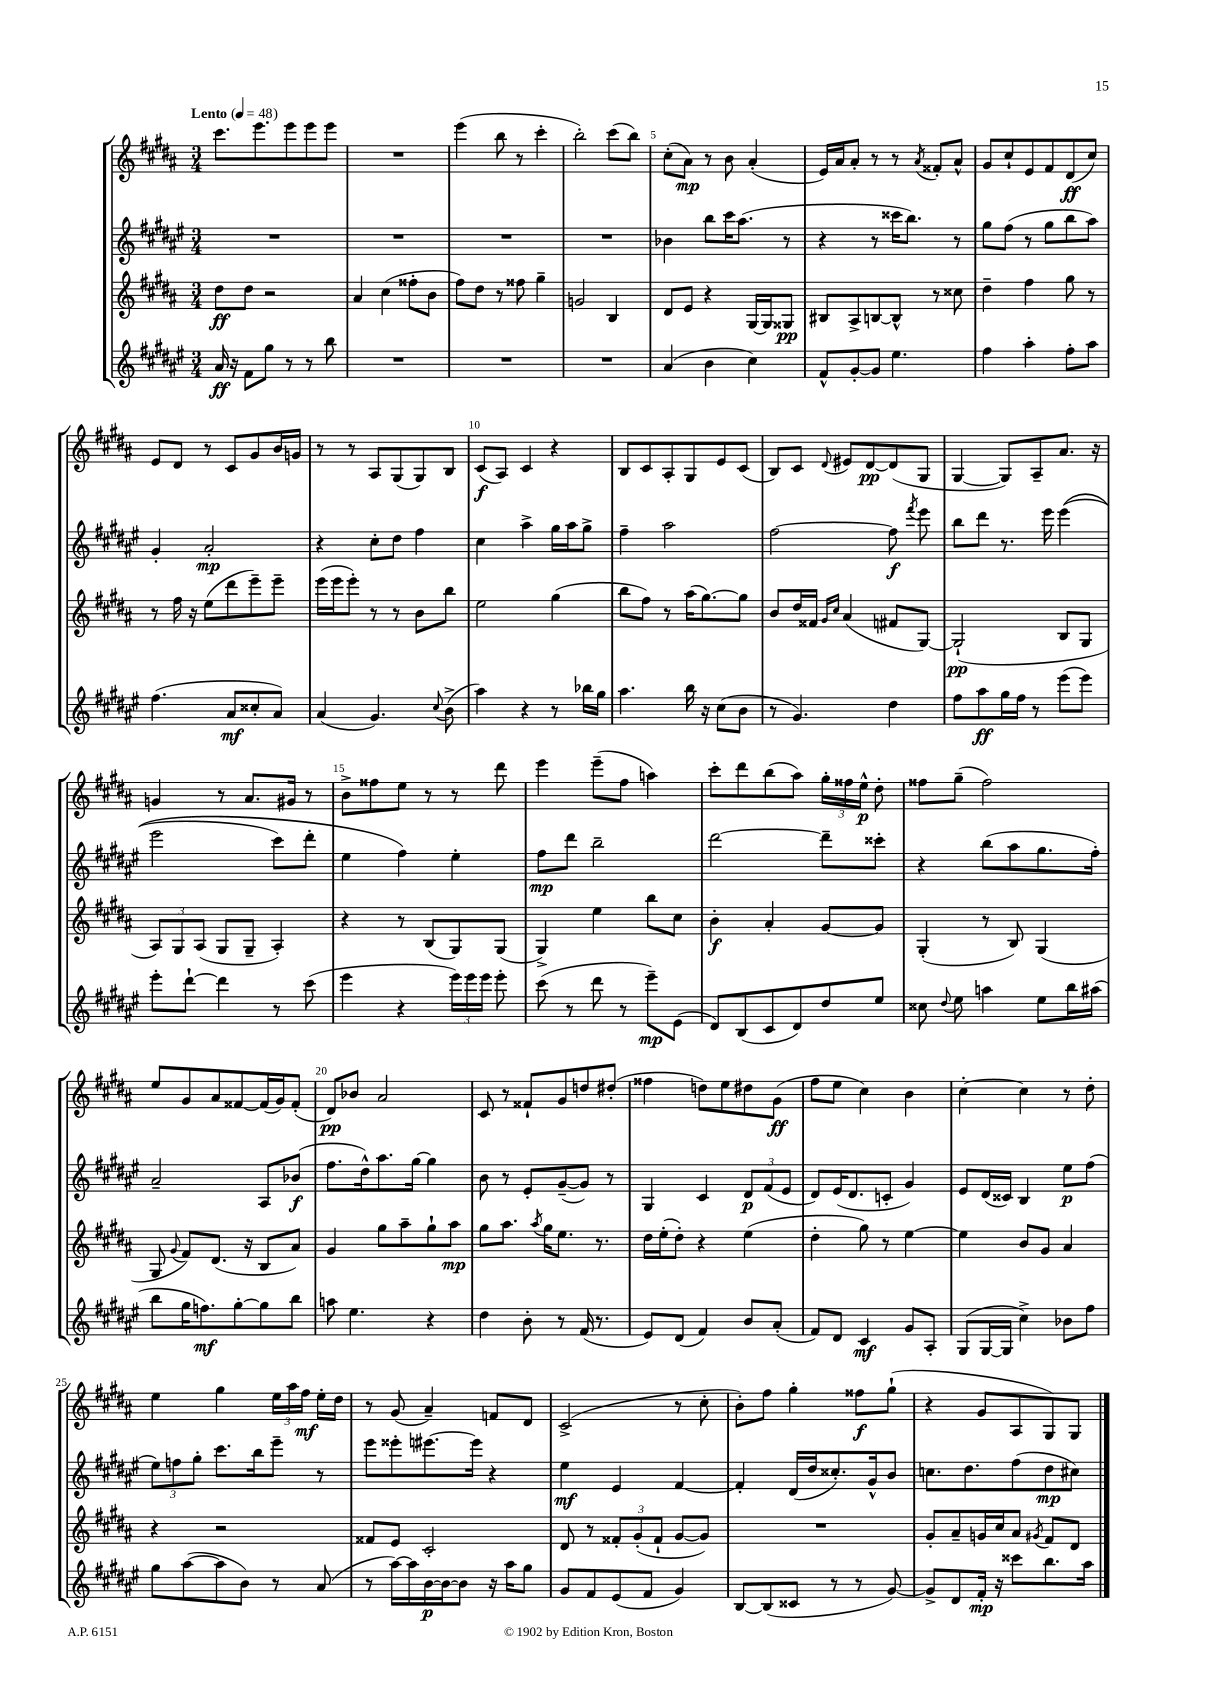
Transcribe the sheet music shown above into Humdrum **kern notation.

**kern	**dynam	**kern	**dynam	**kern	**dynam	**kern	**dynam
*part4	*part4	*part3	*part3	*part2	*part2	*part1	*part1
*staff4	*staff4	*staff3	*staff3	*staff2	*staff2	*staff1	*staff1
*clefG2	*	*clefG2	*	*clefG2	*	*clefG2	*
*k[f#c#g#d#a#e#]	*	*k[f#c#g#d#a#]	*	*k[f#c#g#d#a#e#]	*	*k[f#c#g#d#a#]	*
*M3/4	*	*M3/4	*	*M3/4	*	*M3/4	*
*MM48	*	*MM48	*	*MM48	*	*MM48	*
=1	=1	=1	=1	=1	=1	=1	=1
!	!	!	!	!	!	!LO:TX:a:B:t=Lento	!
16a#/	ff	8dd#\L	ff	2.r	.	8.ccc#\L	.
16r	.	.	.	.	.	.	.
8f#\L	.	8dd#\J	.	.	.	.	.
.	.	.	.	.	.	8.eee\	.
8gg#\J	.	2r	.	.	.	.	.
8r	.	.	.	.	.	8eee\	.
8r	.	.	.	.	.	8eee\	.
8bb\	.	.	.	.	.	8eee\J	.
=2	=2	=2	=2	=2	=2	=2	=2
2.r	.	4a#/	.	2.r	.	2.r	.
.	.	(4cc#\	.	.	.	.	.
.	.	8ff##X'\L	.	.	.	.	.
.	.	8b\J	.	.	.	.	.
=3	=3	=3	=3	=3	=3	=3	=3
2.r	.	8ff#\L)	.	2.r	.	(4eee\	.
.	.	8dd#\J	.	.	.	.	.
.	.	8r	.	.	.	8bb\	.
.	.	8ff##X\	.	.	.	8r	.
.	.	4gg#~\	.	.	.	4ccc#'\	.
=4	=4	=4	=4	=4	=4	=4	=4
2.r	.	2gn/	.	2.r	.	2bb'\)	.
.	.	4B/	.	.	.	(8ccc#\L	.
.	.	.	.	.	.	8bb\J)	.
=5	=5	=5	=5	=5	=5	=5	=5
(4a#/	.	8d#/L	.	4b-X\	.	(8cc#'\L	.
.	.	8e/J	.	.	.	8a#\J)	mp
4b\	.	4r	.	8bb\L	.	8r	.
.	.	.	.	16ccc#\K	.	8b\	.
.	.	.	.	(8.aa#\J	.	.	.
4cc#\)	.	[16G#/LL	.	.	.	(4a#'/	.
.	.	16G#/J]	.	.	.	.	.
.	.	8G##X/J	pp	8r	.	.	.
=6	=6	=6	=6	=6	=6	=6	=6
8f#^^/L	.	8B#X/L	.	4r	.	16e/LL)	.
.	.	.	.	.	.	16a#/J	.
[8g#'/	.	8A#^/	.	.	.	8a#'/J	.
8g#/J]	.	[8Bn/	.	8r	.	8r	.
4.ee#\	.	8B^^/J]	.	16ccc##X\KL	.	8r	.
.	.	.	.	8.bb\J)	.	.	.
.	.	.	.	.	.	8qa#/	.
.	.	8r	.	.	.	8f##X'/L	.
.	.	8cc##X\	.	8r	.	8a#^^/J	.
=7	=7	=7	=7	=7	=7	=7	=7
4ff#\	.	4dd#~\	.	8gg#\L	.	8g#/L	.
.	.	.	.	(8ff#\J	.	8cc#`/	.
4aa#'\	.	4ff#\	.	8r	.	8e/	.
.	.	.	.	8gg#\L	.	8f#/	.
8ff#'\L	.	8gg#\	.	8bb\	.	(8d#/	ff
8aa#\J	.	8r	.	8aa#\J)	.	8cc#/J)	.
!!LO:LB:g=z
=8	=8	=8	=8	=8	=8	=8	=8
(4.ff#\	.	8r	.	4g#'/	.	8e/L	.
.	.	16ff#\	.	.	.	8d#/J	.
.	.	16r	.	.	.	.	.
.	.	(8ee\L	.	2a#'/	mp	8r	.
8a#/L	mf	8ddd#\	.	.	.	8c#/L	.
8cc##X'/	.	8eee~\)	.	.	.	8g#/	.
8a#/J)	.	8eee~\J	.	.	.	16b/L	.
.	.	.	.	.	.	16gn/JJ	.
=9	=9	=9	=9	=9	=9	=9	=9
(4a#/	.	(16eee\LL	.	4r	.	8r	.
.	.	16eee\J	.	.	.	.	.
.	.	8eee'\J)	.	.	.	8r	.
4.g#/)	.	8r	.	8cc#'\L	.	8A#/L	.
.	.	8r	.	8dd#\J	.	(8G#/	.
.	.	8b\L	.	4ff#\	.	8G#/)	.
8qqcc#/	.	.	.	.	.	.	.
(8b^\	.	8bb\J	.	.	.	8B/J	.
=10	=10	=10	=10	=10	=10	=10	=10
4aa#\)	.	2ee\	.	4cc#\	.	(8c#/L	f
.	.	.	.	.	.	8A#/J)	.
4r	.	.	.	4aa#^\	.	4c#/	.
8r	.	(4gg#\	.	16gg#\LL	.	4r	.
.	.	.	.	16aa#\J	.	.	.
16bb-X\LL	.	.	.	8gg#^\J	.	.	.
16gg#\JJ	.	.	.	.	.	.	.
=11	=11	=11	=11	=11	=11	=11	=11
4.aa#\	.	8bb\L	.	4ff#~\	.	8B/L	.
.	.	8ff#\J)	.	.	.	8c#/	.
.	.	8r	.	2aa#\	.	8A#'/	.
16bb\	.	(16aa#\KL	.	.	.	8G#/	.
16r	.	[8.gg#\)	.	.	.	.	.
(8cc#\L	.	.	.	.	.	8e/	.
8b\J	.	8gg#\J]	.	.	.	(8c#/J	.
=12	=12	=12	=12	=12	=12	=12	=12
8r	.	8b/L	.	[2ff#\	.	8B/L)	.
4.g#/)	.	16dd#/L	.	.	.	8c#/J	.
.	.	16f##X/JJ	.	.	.	.	.
.	.	16qqg#/LL	.	.	.	.	.
.	.	16qqcc#/JJ	.	.	.	8qqd#/	.
.	.	(4a#/	.	.	.	8e#X/L	.
.	.	.	.	.	.	[8d#/	pp
4dd#\	.	8f#X/L	.	8ff#\]	f	(8d#/]	.
.	.	.	.	8qfff#/	.	.	.
.	.	[8G#/J)	.	8eee#\	.	8G#/J	.
=13	=13	=13	=13	=13	=13	=13	=13
8ff#\L	.	(2G#`/]	pp	8bb\L	.	[4G#/	.
8aa#\	ff	.	.	8ddd#\J	.	.	.
16gg#\L	.	.	.	8.r	.	8G#/L])	.
16ff#\JJ	.	.	.	.	.	.	.
8r	.	.	.	.	.	8A#~/	.
.	.	.	.	16eee#\	.	.	.
(8eee#\L	.	8B/L	.	((4eee#\	.	8.a#/J	.
8eee#\J)	.	8G#/J	.	.	.	.	.
.	.	.	.	.	.	16r	.
!!LO:LB:g=z
=14	=14	=14	=14	=14	=14	=14	=14
8eee#'\L	.	12A#/L)	.	2eee#\	.	4gn/	.
.	.	12G#/	.	.	.	.	.
[8ddd#`\J	.	.	.	.	.	.	.
.	.	(12A#/J	.	.	.	.	.
4ddd#\]	.	8G#/L	.	.	.	8r	.
.	.	8G#~/J	.	.	.	8.a#/L	.
8r	.	4A#'/)	.	8ccc#\L)	.	.	.
.	.	.	.	.	.	16g#X/Jk	.
(8ccc#\	.	.	.	8ddd#'\J	.	8r	.
=15	=15	=15	=15	=15	=15	=15	=15
4eee#\	.	4r	.	4ee#\	.	8b^\L	.
.	.	.	.	.	.	8ff##X\	.
4r	.	8r	.	4ff#\)	.	8ee\J	.
.	.	(8B/L	.	.	.	8r	.
24eee#\LL)	.	8G#/)	.	4ee#'\	.	8r	.
24eee#\	.	.	.	.	.	.	.
24eee#\JJ	.	.	.	.	.	.	.
8eee#'\	.	(8G#/J	.	.	.	8ddd#\	.
=16	=16	=16	=16	=16	=16	=16	=16
(8ccc#\	.	4G#^/)	.	8ff#\L	mp	4eee\	.
8r	.	.	.	8ddd#\J	.	.	.
8ddd#\	.	4ee\	.	2bb~\	.	(8eee~\L	.
8r	.	.	.	.	.	8ff#\J	.
8eee#~\L)	mp	8bb\L	.	.	.	4aan\)	.
(8e#\J	.	8cc#\J	.	.	.	.	.
=17	=17	=17	=17	=17	=17	=17	=17
8d#/L)	.	4b'\	f	[2ddd#\	.	8ccc#'\L	.
(8B/	.	.	.	.	.	8ddd#\	.
8c#/	.	4a#'/	.	.	.	(8bb\	.
8d#/)	.	.	.	.	.	8aa#\J)	.
8dd#/	.	[8g#/L	.	8ddd#~\L]	.	24gg#'\LL	.
.	.	.	.	.	.	24ff##X\	.
.	.	.	.	.	.	24ee^^\JJ	p
8ee#/J	.	8g#/J]	.	8ccc##X'\J	.	8dd#'\	.
=18	=18	=18	=18	=18	=18	=18	=18
8cc##X\	.	(4G#'/	.	4r	.	8ff##X\L	.
8qqdd#/	.	.	.	.	.	.	.
8ee#\	.	.	.	.	.	(8gg#~\J	.
4aan\	.	8r	.	(8bb\L	.	2ff##\)	.
.	.	8B/)	.	8aa#\	.	.	.
8ee#\L	.	(4G#/	.	8.gg#\	.	.	.
16bb\L	.	.	.	.	.	.	.
(16aa#X\JJ	.	.	.	16ff#'\Jk)	.	.	.
!!LO:LB:g=z
=19	=19	=19	=19	=19	=19	=19	=19
8bb\L	.	8G#/	.	2a#~/	.	8ee/L	.
.	.	8qqg#/	.	.	.	.	.
16gg#\K	.	8f#/L)	.	.	.	8g#/	.
8.ffn\)	mf	.	.	.	.	.	.
.	.	(8.d#/J	.	.	.	8a#/	.
[8gg#'\	.	.	.	.	.	[8f##X/	.
.	.	16r	.	.	.	.	.
8gg#\]	.	8B/L	.	8A#/L	.	(16f##/L]	.
.	.	.	.	.	.	16g#/J)	.
8bb\J	.	8a#/J)	.	(8b-X/J	f	(8f##'/J	.
=20	=20	=20	=20	=20	=20	=20	=20
8aan\	.	4g#/	.	8.ff#\L	.	8d#/L)	pp
4.ee#\	.	.	.	.	.	8b-X/J	.
.	.	.	.	16dd#^^\k)	.	.	.
.	.	8gg#\L	.	8.aa#\	.	2a#/	.
.	.	8aa#~\	.	.	.	.	.
.	.	.	.	[16gg#\Jk	.	.	.
4r	.	8gg#`\	.	4gg#\]	.	.	.
.	.	8aa#\J	mp	.	.	.	.
=21	=21	=21	=21	=21	=21	=21	=21
4dd#\	.	8gg#\L	.	8b\	.	8c#/	.
.	.	8.aa#\J	.	8r	.	8r	.
8b'\	.	.	.	8e#'/L	.	8f##X`/L	.
.	.	8qaa#/	.	.	.	.	.
.	.	16gg#\KL	.	.	.	.	.
8r	.	8.ee\J	.	([8g#~/	.	8g#/	.
(16f#/	.	.	.	8g#/J])	.	8ddn/	.
8.r	.	8.r	.	.	.	.	.
.	.	.	.	8r	.	(8dd#X'/J	.
=22	=22	=22	=22	=22	=22	=22	=22
8e#/L)	.	16dd#\LL	.	4G#/	.	4ff##X\	.
.	.	(16ee'\J	.	.	.	.	.
(8d#/J	.	8dd#'\J)	.	.	.	.	.
4f#/)	.	4r	.	4c#/	.	8ddn\L)	.
.	.	.	.	.	.	8ee\	.
8b/L	.	(4ee\	.	12d#/L	p	8dd#X\	.
.	.	.	.	(12f#/	.	.	.
(8a#'/J	.	.	.	.	.	(8g#\J	ff
.	.	.	.	12e#/J	.	.	.
=23	=23	=23	=23	=23	=23	=23	=23
8f#/L)	.	4dd#'\	.	8d#/L)	.	8ff#\L	.
8d#/J	.	.	.	(16e#/K	.	8ee\J	.
.	.	.	.	8.d#/	.	.	.
4c#/	mf	8gg#\)	.	.	.	4cc#\)	.
.	.	8r	.	8cn'/J	.	.	.
8g#/L	.	[4ee\	.	4g#/)	.	4b\	.
8A#'/J	.	.	.	.	.	.	.
=24	=24	=24	=24	=24	=24	=24	=24
(8G#/L	.	4ee\]	.	8e#/L	.	[4cc#'\	.
[16G#/L	.	.	.	(16d#/L	.	.	.
16G#/JJ]	.	.	.	16c##X/JJ)	.	.	.
4cc#^\)	.	8b/L	.	4B/	.	4cc#\]	.
.	.	8g#/J	.	.	.	.	.
8b-X\L	.	4a#/	.	8ee#\L	p	8r	.
8ff#\J	.	.	.	(8ff#\J	.	8dd#'\	.
!!LO:LB:g=z
=25	=25	=25	=25	=25	=25	=25	=25
8gg#\L	.	4r	.	12ee#\L)	.	4ee\	.
.	.	.	.	12ffn\	.	.	.
([8aa#\	.	.	.	.	.	.	.
.	.	.	.	12gg#'\J	.	.	.
8aa#\]	.	2r	.	8.ccc#\L	.	4gg#\	.
8b\J)	.	.	.	.	.	.	.
.	.	.	.	16bb\k	.	.	.
8r	.	.	.	8eee#~\J	.	24ee\LL	.
.	.	.	.	.	.	24aa#\	.
.	.	.	.	.	.	24ff#\JJ	mf
(8a#/	.	.	.	8r	.	16ee'\LL	.
.	.	.	.	.	.	16dd#\JJ	.
=26	=26	=26	=26	=26	=26	=26	=26
8r	.	8f##X/L	.	8eee#\L	.	8r	.
[16aa#\LL)	.	8e/J	.	8eee##X'\	.	(8g#/	.
16aa#\]	.	.	.	.	.	.	.
[16b\	p	2c#'/	.	[8.eee#X\	.	4a#~/)	.
16b\J_	.	.	.	.	.	.	.
8b\J]	.	.	.	.	.	.	.
.	.	.	.	16eee#\Jk]	.	.	.
16r	.	.	.	4r	.	8fn/L	.
16aa#\KL	.	.	.	.	.	.	.
8gg#\J	.	.	.	.	.	8d#/J	.
=27	=27	=27	=27	=27	=27	=27	=27
8g#/L	.	8d#/	.	4ee#\	mf	(2c#^/	.
8f#/	.	8r	.	.	.	.	.
(8e#/	.	12f##X'/L	.	4e#/	.	.	.
.	.	(12g#'/	.	.	.	.	.
8f#/J	.	.	.	.	.	.	.
.	.	12f##`/J	.	.	.	.	.
4g#/)	.	[8g#/L	.	[4f#/	.	8r	.
.	.	8g#/J])	.	.	.	8cc#'\	.
=28	=28	=28	=28	=28	=28	=28	=28
[8B/L	.	2.r	.	4f#'/]	.	8b'\L)	.
(8B/]	.	.	.	.	.	8ff#\J	.
8c##X/J	.	.	.	(16d#/LL	.	4gg#'\	.
.	.	.	.	16dd#/J	.	.	.
8r	.	.	.	8.cc##X'/)	.	.	.
8r	.	.	.	.	.	8ff##X\L	f
.	.	.	.	16g#^^/k	.	.	.
[8g#/)	.	.	.	8b/J	.	(8gg#`\J	.
=29	=29	=29	=29	=29	=29	=29	=29
8g#^/L]	.	8g#'/L	.	8.ccn\L	.	4r	.
8d#/	.	8a#~/	.	.	.	.	.
.	.	.	.	8.dd#\	.	.	.
16f#'/Jk	mp	16gn/L	.	.	.	8g#/L	.
16r	.	16cc#/J	.	.	.	.	.
8ccc##X\L	.	8a#/J	.	(8ff#\	.	8A#/	.
.	.	8qg#X/	.	.	.	.	.
8.bb\	.	8f#/L	.	8dd#\	mp	8G#/)	.
.	.	8d#/J	.	8cc#X\J)	.	8G#/J	.
16aa#\Jk	.	.	.	.	.	.	.
==	==	==	==	==	==	==	==
*-	*-	*-	*-	*-	*-	*-	*-
